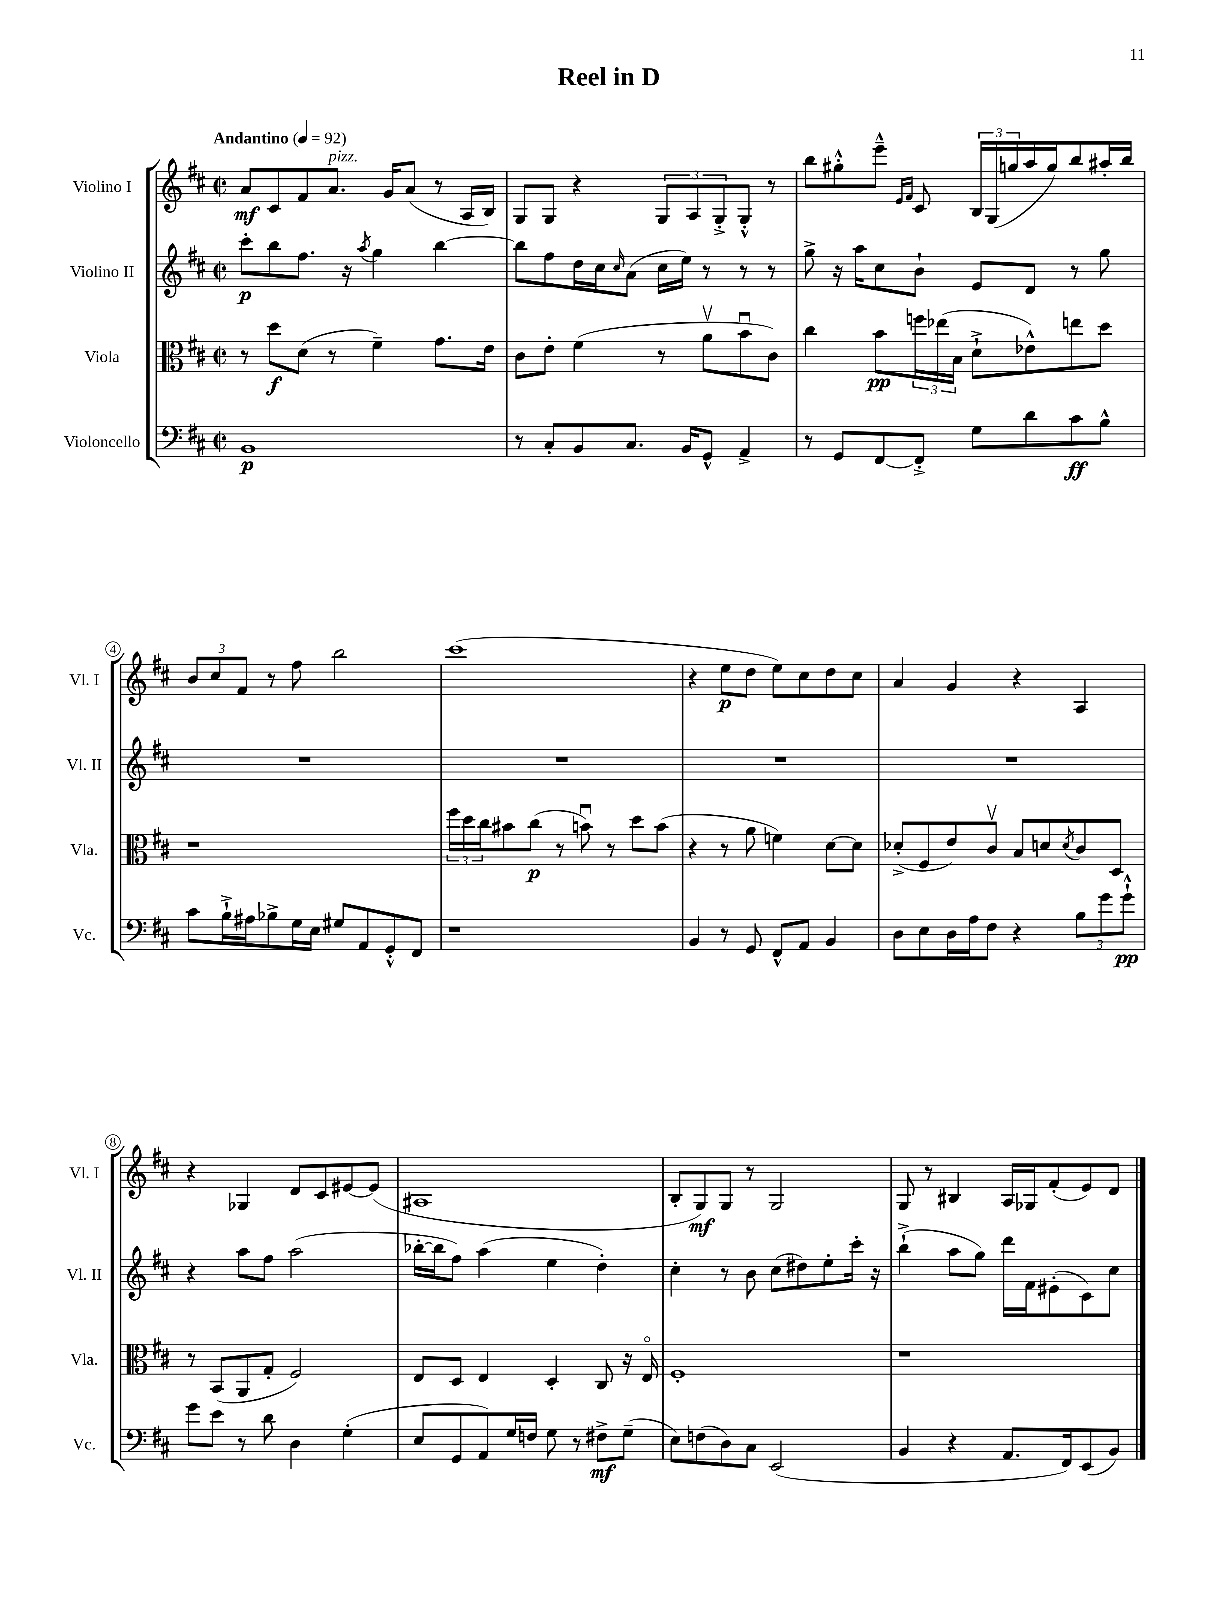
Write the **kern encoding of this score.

**kern	**kern	**kern	**kern
*staff4	*staff3	*staff2	*staff1
*clefF4	*clefC3	*clefG2	*clefG2
*k[f#c#]	*k[f#c#]	*k[f#c#]	*k[f#c#]
*M2/2	*M2/2	*M2/2	*M2/2
*met(c|)	*met(c|)	*met(c|)	*met(c|)
*MM92	*MM92	*MM92	*MM92
1BB	8r	8ccc#'	8a
.	8dd	8bb	8c#
.	(8d	8.ff#	8f#
.	8r	.	8.a
.	.	16r	.
.	.	8qaa	.
.	4f#~)	4gg	.
.	.	.	16g
.	.	.	(8a
.	8.g	[4bb	8r
.	.	.	16A
.	16e	.	16B)
=	=	=	=
8r	8c#	8bb]	8G
8C#'	8e'	8ff#	8G
8BB	(4f#	16dd	4r
.	.	16cc#	.
.	.	16qqcc#	.
8.C#	.	(8a	.
.	8r	16cc#	12G
16BB	.	16ee)	.
.	.	.	12A
8GG^^	8av	8r	.
.	.	.	12G'^
4AA^	8bu	8r	8G'^^
.	8c#)	8r	8r
=	=	=	=
8r	4cc#	8gg^	8bb
8GG	.	16r	8gg#'^^
.	.	16aa	.
[8FF#	8b	8cc#	8eee~^^
.	.	.	16qqe
.	.	.	16qqf#
8FF#'^]	24ff	8b`	8c#
.	(24ee-	.	.
.	24B	.	.
8G	8d`^	8e	24B
.	.	.	(24G
.	.	.	24gg
8d	8e-^^)	8d	16aa
.	.	.	16gg)
8c#	8ee	8r	8bb
8B^^	8dd	8gg	16aa#'
.	.	.	16bb
=	=	=	=
8c#	1r	1r	12b
.	.	.	12cc#
16B`^	.	.	.
.	.	.	12f#
16A#	.	.	.
8B-^	.	.	8r
16G	.	.	8ff#
16E	.	.	.
8G#	.	.	2bb
8AA	.	.	.
8GG'^^	.	.	.
8FF#	.	.	.
=	=	=	=
1r	24ff#	1r	(1ccc#
.	24dd	.	.
.	24cc#	.	.
.	8b#	.	.
.	(8cc#	.	.
.	8r	.	.
.	8bu)	.	.
.	8r	.	.
.	8dd	.	.
.	(8b	.	.
=	=	=	=
4BB	4r	1r	4r
8r	8r	.	8ee
8GG	8a	.	8dd
8FF#^^	4f)	.	8ee)
8AA	.	.	8cc#
4BB	[8d	.	8dd
.	8d]	.	8cc#
=	=	=	=
8D	(8d-'^	1r	4a
8E	8F#	.	.
16D	8e)	.	4g
16A	.	.	.
8F#	8c#v	.	.
4r	8B	.	4r
.	8d	.	.
.	8qd	.	.
12B	8c#	.	4A
12g	.	.	.
.	8D	.	.
12g`^^	.	.	.
=	=	=	=
8g	8r	4r	4r
8e	(8BB	.	.
8r	8AA	8aa	4G-
8d	8G'	8ff#	.
4D	2F#)	(2aa	8d
.	.	.	8c#
(4G'	.	.	[8e#
.	.	.	(8e#]
=	=	=	=
8E	8E	[16bb-'	1A#
.	.	16bb-]	.
8GG	8D	8ff#)	.
8AA)	4E	(4aa	.
16G	.	.	.
16F	.	.	.
8G	4D'	4ee	.
8r	.	.	.
8F#^	8C#	4dd')	.
(8G~	16r	.	.
.	16Eo	.	.
=	=	=	=
8E)	1F#'	4cc#'	8B'
(8F	.	.	8G)
8D)	.	8r	8G
8C#	.	8b	8r
(2EE	.	(8cc#	2G
.	.	8dd#)	.
.	.	8ee'	.
.	.	16ccc#'	.
.	.	16r	.
=	=	=	=
4BB	1r	(4bb`^	8G
.	.	.	8r
4r	.	8aa	4B#
.	.	8gg)	.
8.AA	.	16ddd	16A
.	.	16f#	16G-
.	.	(8e#'	(8f#'
16FF#)	.	.	.
(8EE	.	8c#)	8e)
8BB)	.	8cc#	8d
==	==	==	==
*-	*-	*-	*-
